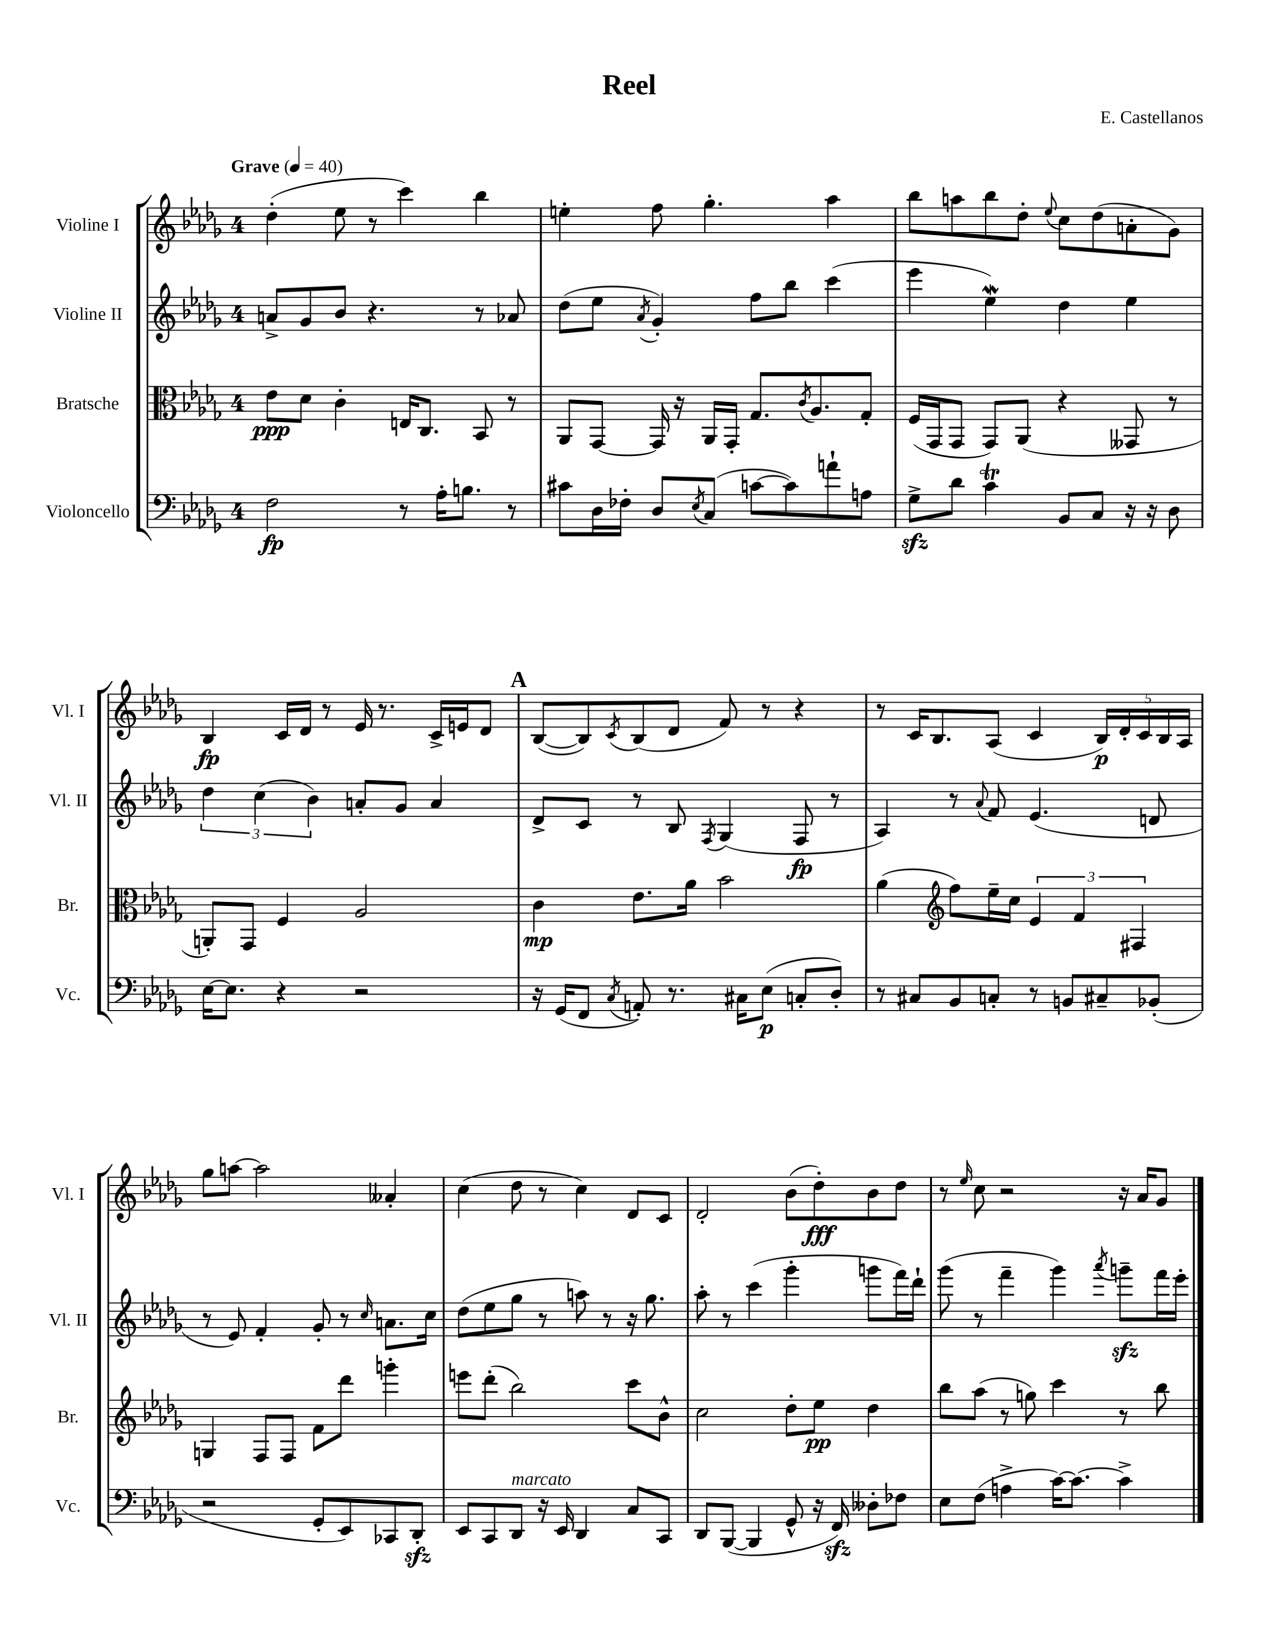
\header { title = "Reel" composer = "E. Castellanos" }
<<
\new StaffGroup <<
\new Staff = "s0" \with { instrumentName = "Violine I" shortInstrumentName = "Vl. I" } {
    \clef treble \key des \major \once \override Staff.TimeSignature.style = #'single-digit \time 4/4 \tempo "Grave" 4 = 40
    des''4-.( ees''8 r8 c'''4) bes''4 |
    e''4-. f''8 ges''4.-. aes''4 |
    bes''8 a''8 bes''8 des''8-. \appoggiatura { ees''8 } c''8 des''8( a'8-. ges'8) |
    bes4\fp c'16 des'16 r8 ees'16 r8. c'16-> e'16 des'8 |
    \mark \markup { \bold "A" } bes8~( bes8) \acciaccatura { c'8 } bes8( des'8 f'8) r8 r4 |
    r8 c'16 bes8. aes8( c'4 \tuplet 5/4 { bes16\p) des'16-. c'16 bes16 aes16 } |
    ges''8 a''8~ a''2 aeses'4-. |
    c''4( des''8 r8 c''4) des'8 c'8 |
    des'2-. bes'8( des''8-.\fff) bes'8 des''8 |
    r8 \grace { ees''16 } c''8 r2 r16 aes'16 ges'8 \bar "|." |
}
\new Staff = "s1" \with { instrumentName = "Violine II" shortInstrumentName = "Vl. II" } {
    \clef treble \key des \major \once \override Staff.TimeSignature.style = #'single-digit \time 4/4
    a'8-> ges'8 bes'8 r4. r8 aes'8 |
    des''8( ees''8 \acciaccatura { aes'8 } ges'4-.) f''8 bes''8 c'''4( |
    ees'''4 ees''4\mordent) des''4 ees''4 |
    \tuplet 3/2 { des''4 c''4( bes'4) } a'8-. ges'8 a'4 |
    \mark \markup { \bold "A" } des'8-> c'8 r8 bes8 \acciaccatura { f8 } ges4( f8\fp r8 |
    aes4) r8 \appoggiatura { aes'8 } f'8 ees'4.( d'8 |
    r8 ees'8) f'4-. ges'8-. r8 \grace { c''16 } a'8. c''16 |
    des''8( ees''8 ges''8 r8 a''8) r8 r16 ges''8. |
    aes''8-. r8 c'''4( ges'''4-. g'''8 f'''16) des'''16-! |
    ges'''8( r8 f'''4-- ges'''4) \acciaccatura { aes'''8 } g'''8--\sfz f'''16 ees'''16-. \bar "|." |
}
\new Staff = "s2" \with { instrumentName = "Bratsche" shortInstrumentName = "Br." } {
    \clef alto \key des \major \once \override Staff.TimeSignature.style = #'single-digit \time 4/4
    ees'8\ppp des'8 c'4-. e16 c8. bes,8 r8 |
    aes,8 ges,8~ ges,16 r16 aes,16 ges,16-. ges8. \acciaccatura { c'8 } aes8. ges8-. |
    f16( ges,16 ges,8 ges,8) aes,8( r4 geses,8 r8 |
    a,8-.) ges,8 f4 aes2 |
    \mark \markup { \bold "A" } c'4\mp ees'8. aes'16 bes'2 |
    aes'4( \clef treble f''8) ees''16-- c''16 \tuplet 3/2 { ees'4 f'4 fis4 } |
    g4 f8 f8 f'8 des'''8 g'''4-. |
    e'''8 des'''8-.( bes''2) c'''8 bes'8-^ |
    c''2 des''8-. ees''8\pp des''4 |
    bes''8 aes''8( r8 g''8) c'''4 r8 bes''8 \bar "|." |
}
\new Staff = "s3" \with { instrumentName = "Violoncello" shortInstrumentName = "Vc." } {
    \clef bass \key des \major \once \override Staff.TimeSignature.style = #'single-digit \time 4/4
    f2\fp r8 aes16-. b8. r8 |
    cis'8 des16 fes16-. des8 \acciaccatura { ees8 } c8( c'8~ c'8) a'8-! a8 |
    ges8->\sfz des'8 c'4\trill bes,8 c8 r16 r16 des8 |
    ees16~ ees8. r4 r2 |
    \mark \markup { \bold "A" } r16 ges,16( f,8 \acciaccatura { c8 } a,8-.) r8. cis16 ees8\p( c8-. des8-.) |
    r8 cis8 bes,8 c8-. r8 b,8 cis8-- bes,8-.( |
    r2 ges,8-. ees,8) ces,8 des,8-.\sfz |
    ees,8 c,8 des,8^\markup { \italic "marcato" } r16 ees,16 des,4 c8 c,8 |
    des,8 bes,,8~( bes,,4 ges,8-^ r16 f,16\sfz) deses8-. fes8 |
    ees8 f8( a4-> c'16~) c'8.~ c'4-> \bar "|." |
}
>>
>>
\layout { \context { \Score \remove "Bar_number_engraver" } }
